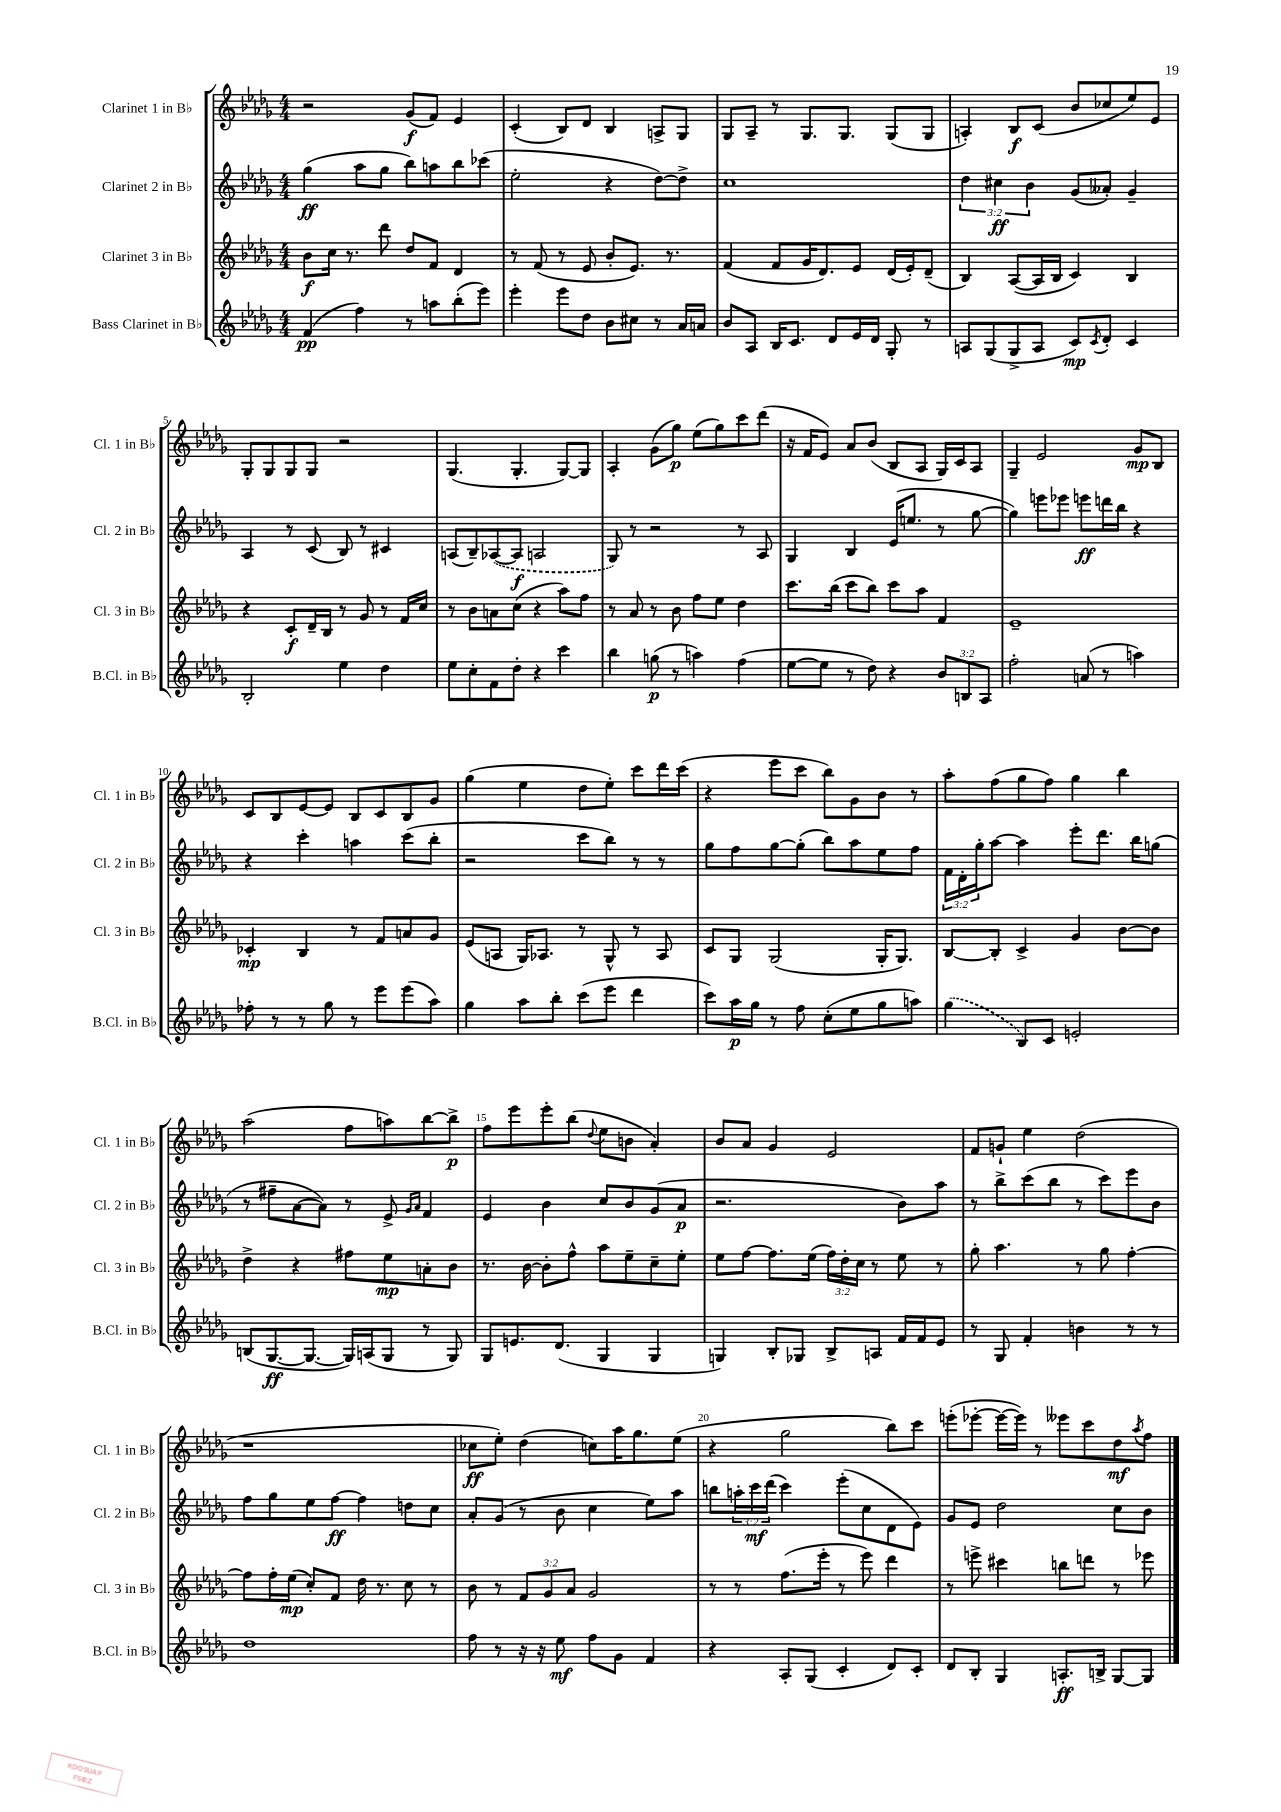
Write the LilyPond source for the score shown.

<<
\new StaffGroup <<
\new Staff = "s0" \with { instrumentName = "Clarinet 1 in Bb" shortInstrumentName = "Cl. 1 in Bb" } {
    \clef treble \key des \major \numericTimeSignature \time 4/4
    r2 ges'8\f( f'8) ees'4 |
    c'4-.( bes8) des'8 bes4 a8-> ges8 |
    ges8 aes8-- r8 ges8. ges8. ges8( ges8 |
    a4-.) bes8\f c'8( bes'8 ces''8 ees''8) ees'8 |
    ges8-. ges8 ges8 ges8 r2 |
    ges4.( ges4.-. ges8~) ges8 |
    aes4-. ges'8( ges''8\p) ees''8( ges''8) c'''8 des'''8( |
    r16 f'16 ees'8) aes'8 bes'8( bes8 aes8 ges16) c'16 aes8 |
    ges4-- ees'2 ges'8\mp bes8 |
    c'8 bes8 ees'8~ ees'8 bes8 c'8 bes8 ges'8 |
    ges''4( ees''4 des''8 ees''8-.) c'''8 des'''16 c'''16( |
    r4 ees'''8 c'''8 bes''8) ges'8 bes'8 r8 |
    aes''8-. f''8( ges''8 f''8) ges''4 bes''4 |
    aes''2( f''8 a''8) bes''8~ bes''8->\p |
    f''8 ees'''8 ees'''8-. bes''8( \appoggiatura { des''8 } ees''8 b'8 aes'4-.) |
    bes'8 aes'8 ges'4 ees'2 |
    f'8 g'8-! ees''4 des''2( |
    r1 |
    ces''8\ff ees''8-.) des''4( c''8) aes''16 ges''8. ees''8( |
    r4 ges''2 bes''8) c'''8 |
    e'''8-.( ees'''8~-. ees'''16~ ees'''16) r8 eeses'''8 c'''8 des''8\mf \acciaccatura { aes''8 } f''8 \bar "|." |
}
\new Staff = "s1" \with { instrumentName = "Clarinet 2 in Bb" shortInstrumentName = "Cl. 2 in Bb" } {
    \clef treble \key des \major \numericTimeSignature \time 4/4 \override Staff.TupletNumber.text = #tuplet-number::calc-fraction-text
    ges''4\ff( aes''8 ges''8 bes''8) a''8 bes''8 ces'''8( |
    ees''2-. r4 des''8~) des''8-> |
    c''1 |
    \tuplet 3/2 { des''4 cis''4\ff bes'4 } ges'8( aeses'8-.) ges'4-- |
    aes4 r8 c'8( bes8) r8 cis'4 |
    a8( bes8--) \once \slurDashed aes8~( aes8\f a2 |
    ges8) r8 r2 r8 aes8 |
    ges4 bes4 ees'16( e''8. r8 ges''8~ |
    ges''4) e'''8 ees'''8 e'''8\ff d'''16 bes''16 r4 |
    r4 c'''4-. a''4 c'''8( bes''8-. |
    r2 c'''8 bes''8) r8 r8 |
    ges''8 f''8 ges''8~ ges''8-.( bes''8) aes''8 ees''8 f''8 |
    \tuplet 3/2 { f'16 des'16-. ges''16-. } aes''8~ aes''4 ees'''8-. des'''8. bes''16 g''8( |
    r8 fis''8-- aes'8~ aes'8) r8 ees'8-> \grace { ges'16 aes'16 } f'4 |
    ees'4 bes'4 c''8 bes'8 ges'8( aes'8\p |
    r2. bes'8) aes''8 |
    r8 bes''8-> c'''8( bes''8 r8 c'''8) ees'''8 bes'8 |
    f''8 ges''8 ees''8 f''8~\ff f''4 d''8 c''8 |
    aes'8-. ges'8( r8 bes'8 c''4 ees''8) aes''8 |
    b''8 \tuplet 3/2 { a''16-. c'''16\mf des'''16( } c'''4) ees'''8-.( c''8 des'8 ees'8) |
    ges'8 ees'8 des''2 c''8 bes'8 \bar "|." |
}
\new Staff = "s2" \with { instrumentName = "Clarinet 3 in Bb" shortInstrumentName = "Cl. 3 in Bb" } {
    \clef treble \key des \major \numericTimeSignature \time 4/4 \override Staff.TupletNumber.text = #tuplet-number::calc-fraction-text
    bes'8\f c''16 r8. des'''8 des''8 f'8 des'4 |
    r8 f'8( r8 ees'8 bes'8-. ees'8.) r8. |
    f'4( f'8 ges'16 des'8.) ees'8 des'16( ees'16-.) des'8--( |
    bes4) aes8~( aes16 bes16 c'4) bes4 |
    r4 c'8-.\f des'16-- bes16 r8 ges'8 r8 f'16 c''16 |
    r8 bes'8 a'8 c''8( r4 aes''8) f''8 |
    r8 aes'8 r8 bes'8 f''8 ees''8 des''4 |
    c'''8. bes''16( c'''8 bes''8) c'''8 aes''8 f'4 |
    ees'1-- |
    ces'4-.\mp bes4 r8 f'8 a'8 ges'8 |
    ees'8( a8 ges16) aes8. r8 ges8-^ r8 aes8 |
    c'8 ges8 ges2( ges16-. ges8.) |
    bes8~ bes8-. c'4-> ges'4 bes'8~ bes'8 |
    des''4-> r4 fis''8 ees''8\mp a'8-. bes'8 |
    r8. bes'16~ bes'8-. f''8-^ aes''8 ees''8-- c''8-- ees''8-. |
    ees''8 f''8~ f''8. ees''16( \tuplet 3/2 { f''16) des''16-. c''16 } r8 ees''8 r8 |
    ges''8-. aes''4. r8 ges''8 f''4~-. |
    f''8 f''16-. ees''16\mp( c''8-.) f'8 des''16 r8. c''8 r8 |
    bes'8 r8 \tuplet 3/2 { f'8 ges'8 aes'8 } ges'2 |
    r8 r8 f''8.( ees'''16-. r8 ees'''8) des'''4 |
    r8 e'''8-> cis'''4 b''8 d'''8 r8 ees'''8 \bar "|." |
}
\new Staff = "s3" \with { instrumentName = "Bass Clarinet in Bb" shortInstrumentName = "B.Cl. in Bb" } {
    \clef treble \key des \major \numericTimeSignature \time 4/4 \override Staff.TupletNumber.text = #tuplet-number::calc-fraction-text
    f'4\pp( f''4) r8 a''8 bes''8-.( ees'''8) |
    ees'''4-. ees'''8 des''8 bes'8 cis''8 r8 aes'16 a'16 |
    bes'8 aes8 bes16 c'8. des'8 ees'16 des'16 ges8-. r8 |
    a8 ges8( ges8-> a8 c'8\mp) \acciaccatura { c'8 } des'8-. c'4 |
    bes2-. ees''4 des''4 |
    ees''8 c''8-. f'8 des''8-. r4 c'''4 |
    bes''4 g''8\p( r8 a''4) f''4( |
    ees''8~ ees''8 r8 des''8) r4 \tuplet 3/2 { bes'8 b8 aes8 } |
    f''2-. a'8( r8 a''4) |
    fes''8-. r8 r8 ges''8 r8 ees'''8 ees'''8( aes''8) |
    ges''4 aes''8 bes''8-. c'''8( ees'''8 des'''4 |
    c'''8) aes''16\p ges''16 r8 f''8 c''8-.( ees''8 ges''8 a''8) |
    \once \slurDashed ges''4( bes8) c'8 e'2-. |
    b8( ges8.~\ff ges8.~ ges16) a16( ges8 r8 ges8) |
    ges8 e'8. des'8.( ges4 ges4 |
    g4) bes8-. ges8 bes8-> a8 f'16 f'16 ees'8 |
    r8 ges8 f'4-. b'4 r8 r8 |
    des''1 |
    f''8 r8 r16 r16 ees''8\mf f''8 ges'8 f'4 |
    r4 aes8-. ges8( c'4-. des'8) c'8-. |
    des'8 bes8-. ges4 a8.-.\ff b16-> ges8~ ges8 \bar "|." |
}
>>
>>
\layout { \context { \Score \override BarNumber.break-visibility = ##(#f #t #t) barNumberVisibility = #(every-nth-bar-number-visible 5) } }
